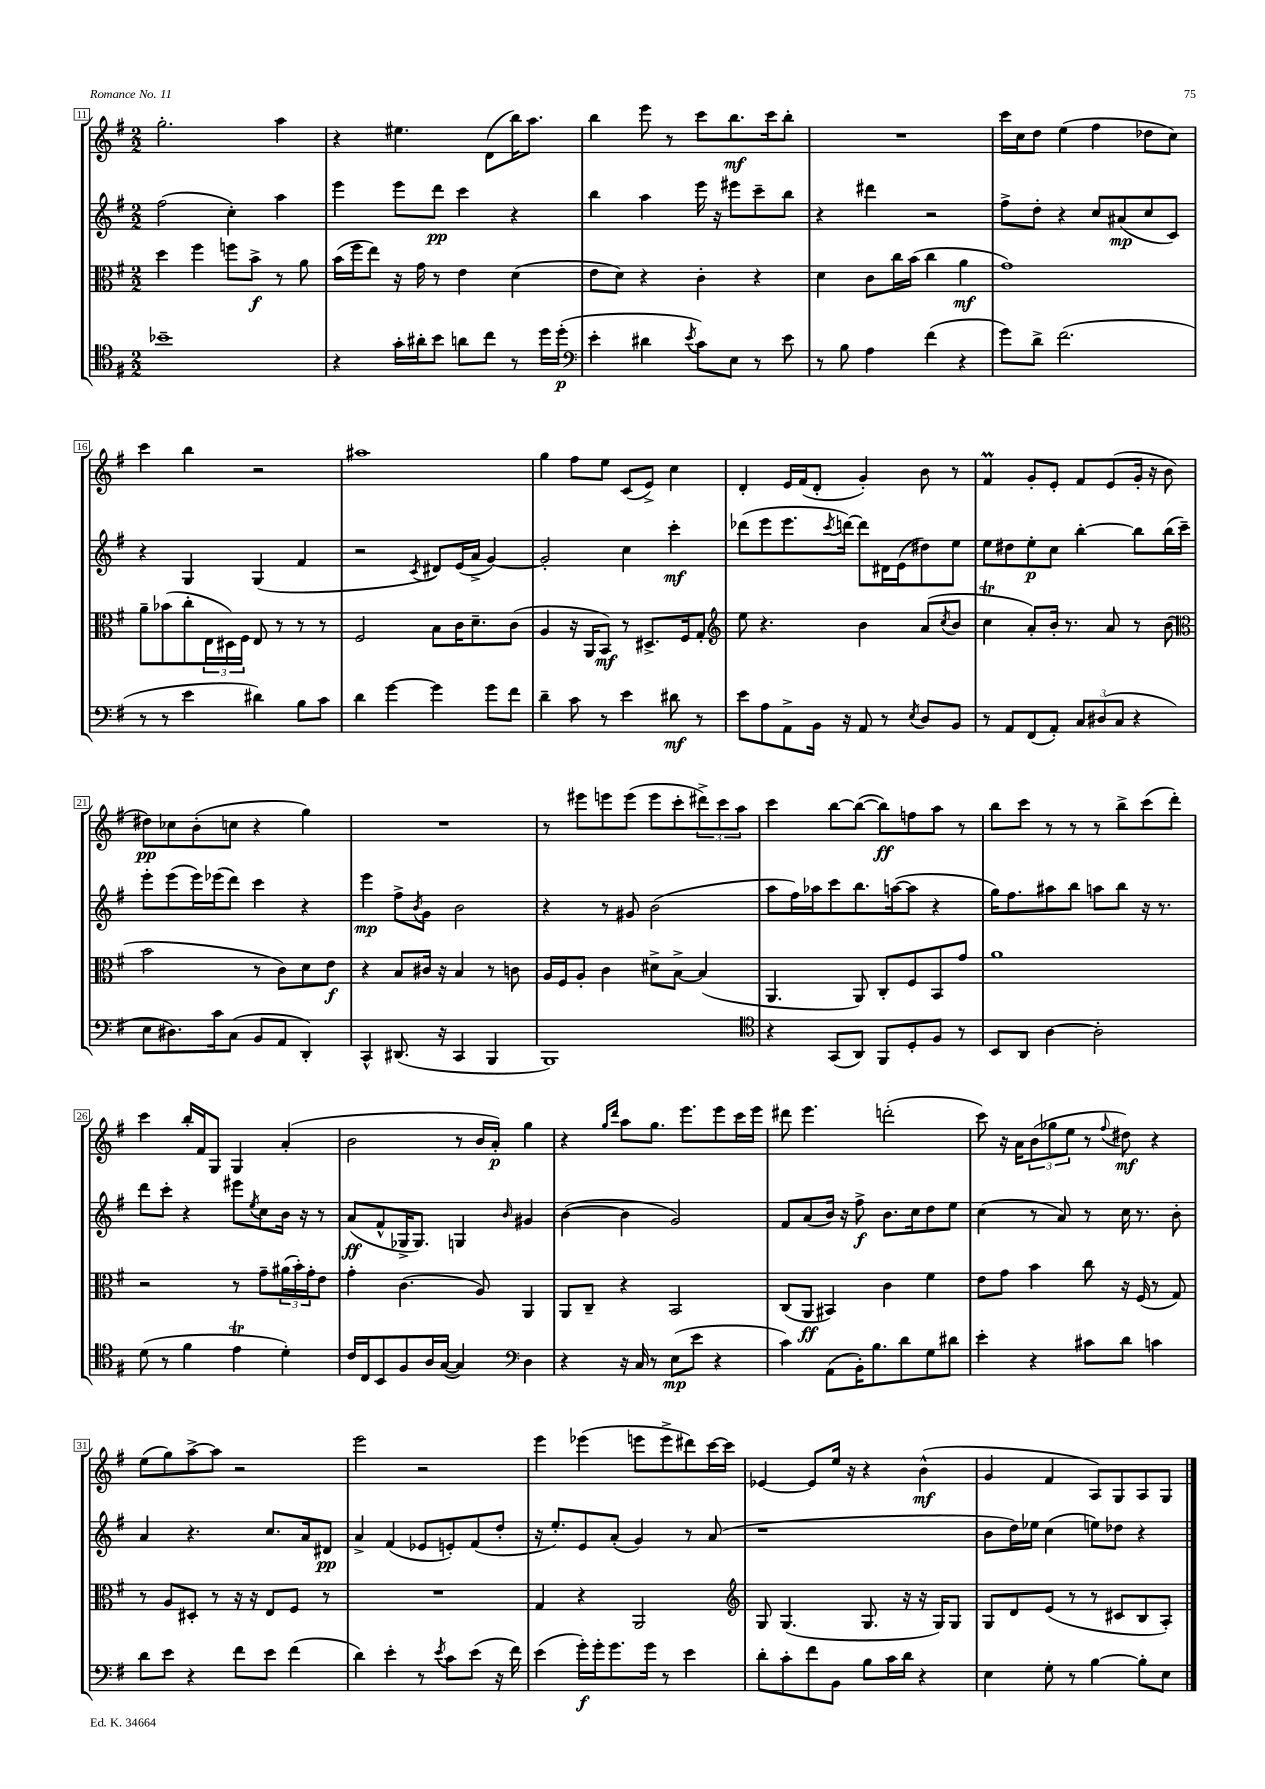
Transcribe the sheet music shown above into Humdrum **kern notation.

**kern	**kern	**kern	**kern
*staff4	*staff3	*staff2	*staff1
*clefC4	*clefC3	*clefG2	*clefG2
*k[f#]	*k[f#]	*k[f#]	*k[f#]
*M2/2	*M2/2	*M2/2	*M2/2
1b-~	4dd	(2ff#	2.gg'
.	4ff#	.	.
.	8ff	4cc')	.
.	8b^	.	.
.	8r	4aa	4aa
.	8a	.	.
=	=	=	=
4r	(16b	4eee	4r
.	16ff#	.	.
.	8ee)	.	.
16g'	16r	8eee	4.ee#
16a#'	16g	.	.
8b	8r	8ddd	.
8a	4e	4ccc	.
8cc	.	.	(8d
8r	(4d	4r	16bb)
.	.	.	8.aa
16dd	.	.	.
(16dd'	.	.	.
=	=	=	=
*clefF4	*	*	*
4e'	8e	4bb	4bb
.	8d)	.	.
4d#	4r	4aa	8eee
.	.	.	8r
8qe	.	.	.
8c)	4c'	16eee	8ccc
.	.	16r	.
8E	.	8eee#	8.bb
8r	4r	8ccc~	.
.	.	.	16ccc
8e	.	8bb	8bb'
=	=	=	=
8r	4d	4r	1r
8B	.	.	.
4A	8c	4ddd#	.
.	16cc	.	.
.	(16b	.	.
(4f#	4cc	2r	.
4r	4a	.	.
=	=	=	=
8g)	1g)	8ff#^	16ccc
.	.	.	16cc
8d^	.	8dd'	8dd
(2.f#	.	4r	(4ee
.	.	8cc	4ff#
.	.	(8a#	.
.	.	8cc	8dd-
.	.	8c)	8cc)
=	=	=	=
8r	8a~	4r	4ccc
8r	(8b-	.	.
4e	8cc'	4G	4bb
.	24E	.	.
.	24D#)	.	.
.	24F#	.	.
4d#)	8E	(4G	2r
.	8r	.	.
8B	8r	4f#	.
8c	8r	.	.
=	=	=	=
4d	2F#	2r	1aa#
[4g	.	.	.
.	.	8qc	.
4g]	8B	8d#)	.
.	16c	(16e	.
.	8.d~	16a^	.
8g	.	[4g)	.
8f#	(8c	.	.
=	=	=	=
4d~	4A	2g']	4gg
8c	16r	.	8ff#
.	16AA	.	.
8r	8BB)	.	8ee
4e	8r	4cc	(8c
.	8.D#^	.	8e^)
8d#	.	4ccc'	4cc
.	16F#	.	.
8r	8G'	.	.
=	=	=	=
*	*clefG2	*	*
8e	8ee	(8ddd-	4d'
8A	4.r	8eee	.
8AA^	.	8.eee	16e
.	.	.	(16f#
16BB	.	.	8d'
.	.	8qccc	.
16r	.	[16ddd)	.
8AA	4b	8ddd]	4g')
8r	.	16d#	.
.	.	(16e	.
8qE	.	.	.
8D	(8a	8dd#)	8b
.	8qcc	.	.
8BB	8b	8ee	8r
=	=	=	=
8r	4cc	8ee	4f#
8AA	.	8dd#	.
(8FF#	8a')	8ee'	8g'
8AA')	16b'	8cc	8e'
.	8.r	.	.
12C	.	[4bb'	8f#
(12D#	.	.	.
.	8a	.	(8e
12C	.	.	.
4r	8r	8bb]	16g'
.	.	.	16r
.	(8b	(16bb	8b
.	.	16ccc~)	.
=	=	=	=
*	*clefC3	*	*
8E	2b	8eee'	8dd#)
8.D#)	.	(8eee	8cc-
.	.	16eee)	(8b'
16c	.	(16eee-	.
(8C	.	8ddd)	8cc
8BB	8r	4ccc	4r
8AA	8c)	.	.
4DD')	8d	4r	4gg)
.	8e	.	.
=	=	=	=
4CC^^	4r	4eee	1r
(8.DD#	8B	8ff#^	.
.	.	8qb	.
.	16c#	8g	.
16r	16r	.	.
4CC	4B	2b	.
4BBB	8r	.	.
.	8c	.	.
=	=	=	=
1BBB)	16A	4r	8r
.	16F#	.	.
.	8A'	.	8eee#
.	4c	8r	8eee
.	.	8g#	(8eee
.	8d#^	(2b	8eee
.	[8B^	.	8ccc'
.	(4B]	.	12ddd#^)
.	.	.	12ccc
.	.	.	12aa
=	=	=	=
*clefC4	*	*	*
4r	4.AA	8aa	4ccc
.	.	16ff#)	.
.	.	16aa-	.
(8GG	.	8ccc	[8bb
8AA)	8AA)	8.bb	(8bb_
8FF#	8C'	.	8bb])
.	.	([16aa	.
8D'	8F#	8aa]	8ff
8F#	8BB	4r	8aa
8r	8g	.	8r
=	=	=	=
8BB	1a	16gg)	8bb
.	.	8.ff#	.
8AA	.	.	8ccc
[4A	.	8aa#	8r
.	.	8bb	8r
2A']	.	8aa	8r
.	.	8bb	8bb^
.	.	16r	(8ccc
.	.	8.r	.
.	.	.	8ddd')
=	=	=	=
(8d	2r	8ddd	4ccc
8r	.	8ccc'	.
4f#	.	4r	16bb'
.	.	.	16f#
.	.	.	8G
4e	8r	8eee#	4G
.	.	8qee	.
.	8g~	8cc	.
4d')	(24a#	16b	(4a'
.	24b')	.	.
.	.	16r	.
.	24g'	.	.
.	8e	8r	.
=	=	=	=
16c	4g'	(8a	2b
16C	.	.	.
8BB	.	8f#^^	.
8F#	(4.c	16G-^	.
.	.	8.G-)	.
16A	.	.	.
([16G	.	.	.
4G])	.	4G	8r
.	8A)	.	16b
.	.	.	16a')
*clefF4	*	*	*
.	.	16qqb	.
4D	4AA	4g#	4gg
=	=	=	=
4r	8AA	([4b	4r
.	8C~	.	.
.	.	.	16qqgg
.	.	.	16qqddd
16r	4r	4b]	8aa
16C	.	.	.
8r	.	.	8.gg
(8E	2BB	2g)	.
.	.	.	8.eee
8e	.	.	.
4r	.	.	8eee
.	.	.	16ccc
.	.	.	16eee
=	=	=	=
4c)	(8C	8f#	8ddd#
.	8AA	(8a	4.eee
(8AA	4BB#)	16b)	.
.	.	16r	.
16BB')	.	8ff#^	.
8.B	.	.	.
.	4c	8.b	(2ddd'
8d	.	.	.
.	.	16cc	.
8G	4f#	8dd	.
8d#	.	8ee	.
=	=	=	=
4e'	8e	(4cc	8ccc)
.	8g	.	16r
.	.	.	16a
4r	4b	8r	(12b
.	.	.	12gg-
.	.	8a)	.
.	.	.	12ee
8c#	8cc	8r	8r
.	.	.	8qqff#
8d	16r	16cc	8dd#)
.	(16F#	8.r	.
4c	8r	.	4r
.	8G)	8b'	.
=	=	=	=
8d	8r	4a	(8ee
8e	8A	.	8gg)
4r	8D#'	4.r	[8aa^
.	8r	.	8aa]
8f#	16r	.	2r
.	16r	.	.
8e	8E	8.cc	.
(4f#	8F#	.	.
.	.	16a	.
.	8r	8d#	.
=	=	=	=
4d)	1r	4a^	2eee
4e'	.	(4f#	.
8r	.	8e-	2r
8qe	.	.	.
8c	.	8e')	.
(8e	.	(8f#	.
16r	.	8dd'	.
16f#)	.	.	.
=	=	=	=
(4e	4G	16r	4eee
.	.	8.ee')	.
16g')	4r	8e	(4eee-
16g'	.	.	.
8.g	.	(8a'	.
.	2AA	4g)	8eee
16g	.	.	.
8r	.	.	8eee^
4e	.	8r	8ddd#)
.	.	(8a	[16ccc
.	.	.	16ccc]
=	=	=	=
*	*clefG2	*	*
8d'	8G	1r	[4e-
8c'	(4.G	.	.
8f#	.	.	8e-]
8BB	.	.	16ee
.	.	.	16r
8B	8.G	.	4r
16c	.	.	.
16d	16r	.	.
4r	16r	.	(4b^^
.	16G)	.	.
.	8G	.	.
=	=	=	=
4E	8G	8b	4g
.	8d	16dd)	.
.	.	16ee-	.
8G'	(8e	(4cc	4f#
8r	8r	.	.
[4B	8r	8ee)	8A)
.	8c#	8dd-	8G
8B']	8B	4r	8A
8E	8A')	.	8G
==	==	==	==
*-	*-	*-	*-
